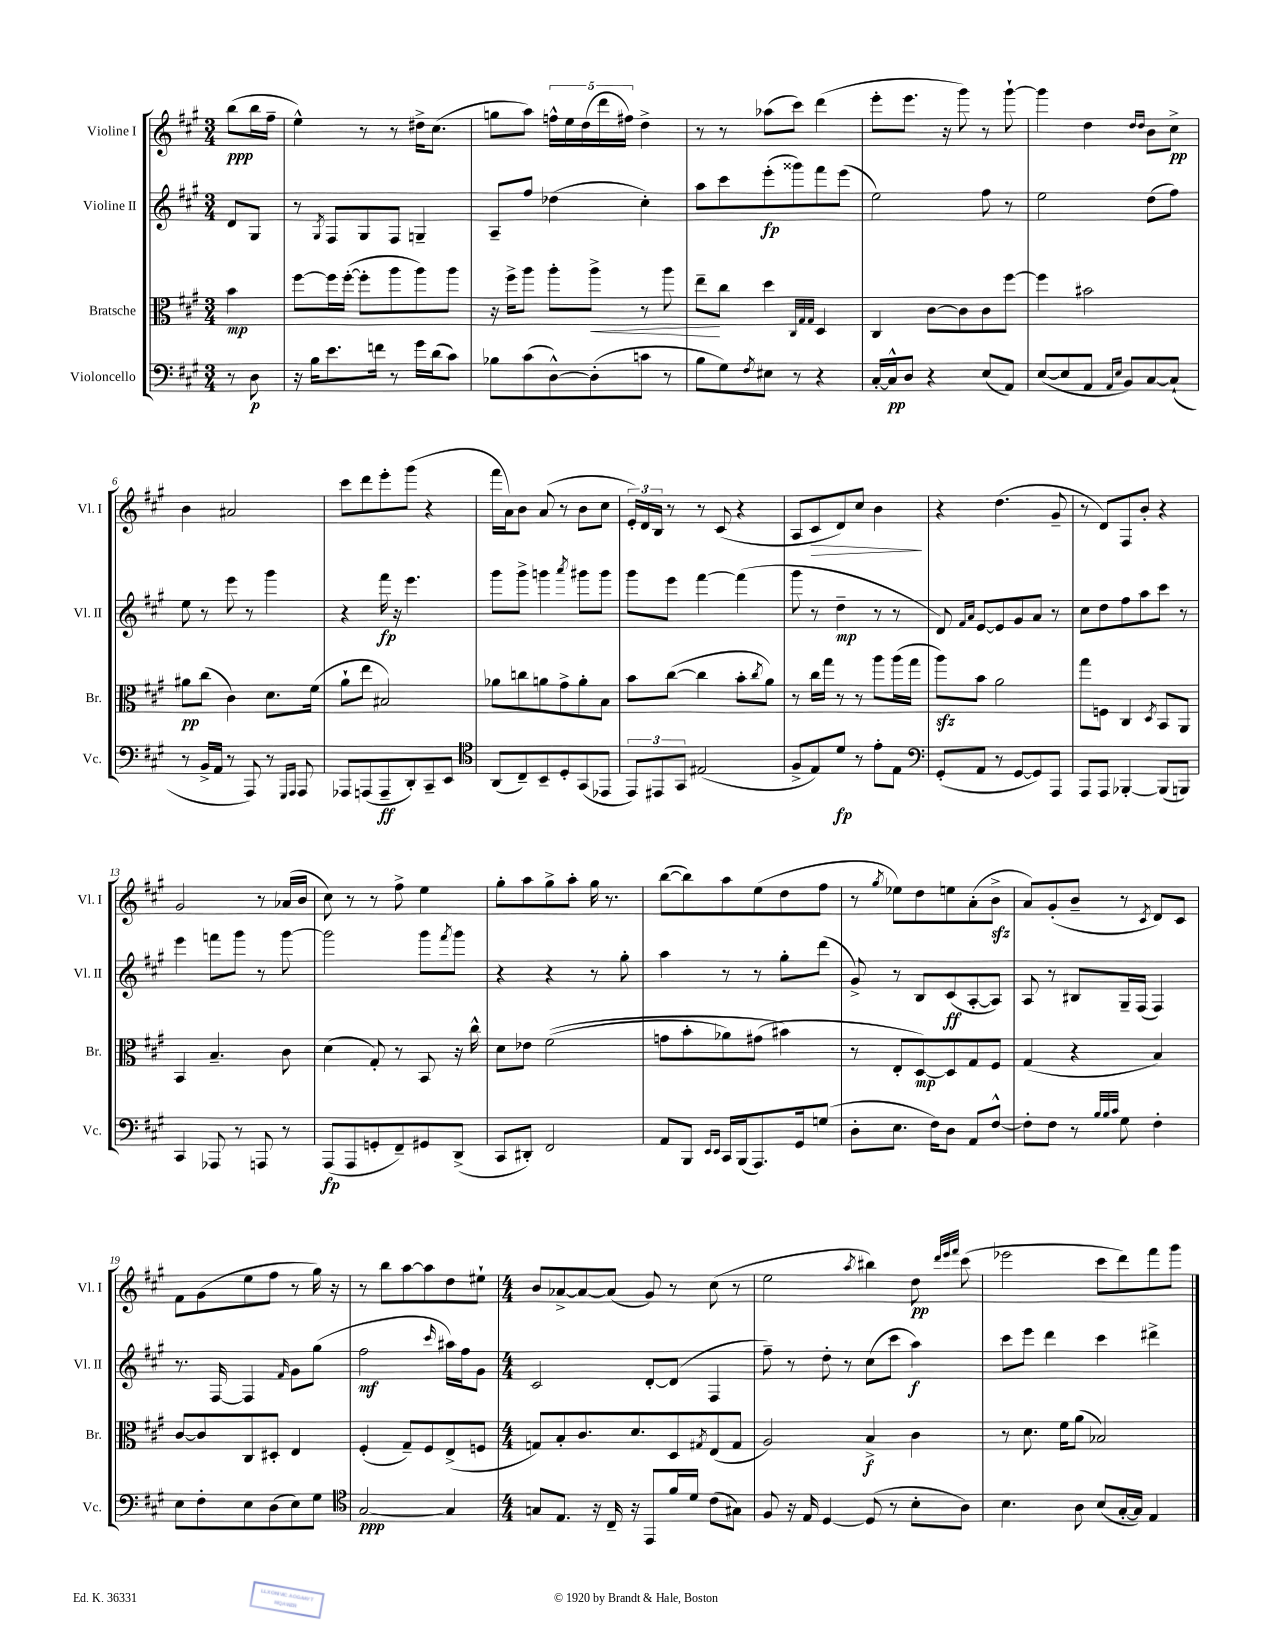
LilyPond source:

<<
\new StaffGroup <<
\new Staff = "s0" \with { instrumentName = "Violine I" shortInstrumentName = "Vl. I" } {
    \clef treble \key a \major \numericTimeSignature \time 3/4 \partial 4
    b''8\ppp( b''16 fis''16-- |
    e''4-^) r8 r8 dis''16-> cis''8.( |
    g''8 a''8) \tuplet 5/4 { f''16-^ e''16 d''16( d'''16 fis''16) } d''4-> |
    r8 r8 aes''8( cis'''8) d'''4( |
    e'''8-. e'''8. r16 gis'''8) r8 gis'''8~-! |
    gis'''4 d''4 \grace { d''16 d''16 } b'8 cis''8->\pp |
    b'4 ais'2 |
    cis'''8 d'''8 e'''8-. gis'''8( r4 |
    fis'''16 a'16) b'8 a'8( r8 b'8 cis''8 |
    \tuplet 3/2 { e'16-.) d'16 b16 } r8 r8 cis'8( r4 |
    a8 cis'8\> d'8) cis''8 b'4\! |
    r4 d''4.( gis'8-- |
    r8 d'8) fis8 b'8-. r4 |
    gis'2 r8 aes'16( b'16 |
    cis''8) r8 r8 fis''8-> e''4 |
    gis''8-. a''8 gis''8-> a''8-. gis''16 r8. |
    b''8~( b''8) a''8 e''8( d''8 fis''8 |
    r8 \acciaccatura { gis''8 } ees''8) d''8 e''8 a'8-.( b'8->\sfz |
    a'8) gis'8-.( b'8-- r8 \acciaccatura { cis'8 } d'8) cis'8 |
    fis'8 gis'8( e''8 fis''8 r8 gis''16) r16 |
    r8 b''8 a''8~ a''8 d''8 eis''8-! |
    \numericTimeSignature \time 4/4 b'8 aes'8~-> aes'8~ aes'8( gis'8) r8 cis''8( r8 |
    e''2 \acciaccatura { a''8 } bis''4) d''8\pp \grace { d'''32 e'''32 fis'''32 } cis'''8( |
    ees'''2 cis'''8 d'''8) fis'''8 gis'''8 \bar "|." |
}
\new Staff = "s1" \with { instrumentName = "Violine II" shortInstrumentName = "Vl. II" } {
    \clef treble \key a \major \numericTimeSignature \time 3/4 \partial 4
    d'8 gis8 |
    r8 \acciaccatura { gis8 } fis8 gis8 fis8 g4-- |
    a8-- fis''8 des''4( cis''4-.) |
    a''8 cis'''8 e'''8-.\fp( gisis'''8) fis'''8 e'''8( |
    e''2) fis''8 r8 |
    e''2 d''8( fis''8) |
    e''8 r8 e'''8 r8 gis'''4 |
    r4 fis'''16\fp r16 e'''4. |
    gis'''8 gis'''8-> g'''4 \acciaccatura { a'''8 } gis'''8 gis'''8 |
    gis'''8 e'''8 fis'''4~ fis'''4( |
    gis'''8 r8 d''4--\mp r8 r8 |
    d'8) \grace { fis'16 a'16 } e'8~ e'8 gis'8 a'8 r8 |
    cis''8 d''8 fis''8 a''8 cis'''8 r8 |
    e'''4 f'''8 gis'''8 r8 gis'''8~ |
    gis'''2 gis'''8 \acciaccatura { fis'''8 } gis'''8 |
    r4 r4 r8 gis''8-. |
    a''4 r8 r8 gis''8-. d'''8( |
    gis'8->) r8 b8 cis'8\ff( a8~-. a8) |
    a8 r8 bis8 gis16-- fis16( fis4) |
    r8. fis16~ fis4 \grace { fis'16 } gis'8 gis''8( |
    fis''2\mf \grace { cis'''16 } ais''16) fis''16 gis'8 |
    \numericTimeSignature \time 4/4 cis'2 d'8~-. d'8( fis4 |
    fis''8--) r8 d''8-. r8 cis''8( cis'''8 a''4\f) |
    cis'''8 e'''8 d'''4 cis'''4 dis'''4-> \bar "|." |
}
\new Staff = "s2" \with { instrumentName = "Bratsche" shortInstrumentName = "Br." } {
    \clef alto \key a \major \numericTimeSignature \time 3/4 \partial 4
    b'4\mp |
    fis''8~ fis''16 fis''16~-.( fis''8-. a''8 a''8) a''8 |
    r16 fis''16-> a''8 a''8-. a''8->\< r8 a''8 |
    e''8--\! cis''8 d''4 \grace { cis32 gis32 gis32 } d4 |
    cis4 cis'8~ cis'8 cis'8 fis''8~ |
    fis''4 bis'2 |
    ais'8\pp cis''8( cis'4) d'8. fis'16( |
    a'8-! e''8 bis2) |
    aes'8 c''8 a'8 gis'8-> a'8-. b8 |
    b'8 cis''8~( cis''4 b'8-. \acciaccatura { cis''8 } a'8) |
    r8 cis''16 gis''16 r8 r8 a''8 a''16( gis''16 |
    a''8\sfz) b'8 a'2 |
    gis''8 f8 cis4 \acciaccatura { d8 } b,8 a,8 |
    b,4 b4.-- cis'8 |
    d'4( gis8-.) r8 b,8 r16 cis''16-^ |
    d'8 ees'8 fis'2(\( |
    g'8 b'8-. aes'8) gis'8( bis'4\) |
    r8 e8-. d8~\mp) d8 gis8 fis8 |
    gis4( r4 b4) |
    cis'8~ cis'8 cis8 dis8-. e4 |
    fis4-.( gis8--) fis8 e8->( f8 |
    \numericTimeSignature \time 4/4 g8) b8-. cis'8. d'8. d8 \acciaccatura { gis8 } e8( gis8 |
    a2) b4->\f cis'4 |
    r8 d'8. fis'16 a'8( bes2) \bar "|." |
}
\new Staff = "s3" \with { instrumentName = "Violoncello" shortInstrumentName = "Vc." } {
    \clef bass \key a \major \numericTimeSignature \time 3/4 \partial 4
    r8 d8\p |
    r16 b16 e'8. f'16 r8 gis'16 d'16( cis'8) |
    bes8 cis'8( d8~-^) d8-.( c'8 r8 |
    b8 gis8) \acciaccatura { fis8 } eis8 r8 r4 |
    cis16~-. cis16-^\pp d8 r4 e8( a,8) |
    e8~( e8 a,8 \grace { a,16 e16 } b,8) cis8~ cis8-!( |
    r8 b,16-> a,16 r8 a,,8) r8 \grace { gis,,16 a,,16 } a,,8 |
    aes,,8 a,,8( a,,8--\ff d,8-.) cis,8-- e,8 |
    \clef tenor a,8( cis8--) b,8-- d8-. gis,8( ees,8 |
    \tuplet 3/2 { e,8) eis,8 gis,8 } eis2( |
    fis8-> e8) d'8\fp r8 e'8-. e8 |
    \clef bass gis,8-.( a,8 r8 gis,8~ gis,8) a,,8 |
    a,,8 a,,8 bes,,4~-. bes,,8( b,,8) |
    cis,4 aes,,8 r8 a,,8 r8 |
    a,,8\fp( a,,8 g,8-. fis,8--) gis,8 d,8->( |
    cis,8 dis,8-.) fis,2 |
    a,8 b,,8 \grace { e,16 e,16 } cis,16 b,,16( a,,8.) gis,16 g8( |
    d8-. e8. fis16) d8 a,8 fis8~-^ |
    fis8-. fis8 r8 \grace { b32 b32 cis'32 } gis8 fis4-. |
    e8 fis8-. e8 d8( e8) gis8 |
    \clef tenor gis2~\ppp gis4 |
    \numericTimeSignature \time 4/4 g8 e8. r16 cis16-- r16 e,8 fis'16 d'16 cis'8( gis8) |
    fis8 r16 e16 d4~ d8( r8 b8-. a8) |
    b4. a8 b8( gis16~-. gis16) e4 \bar "|." |
}
>>
>>
